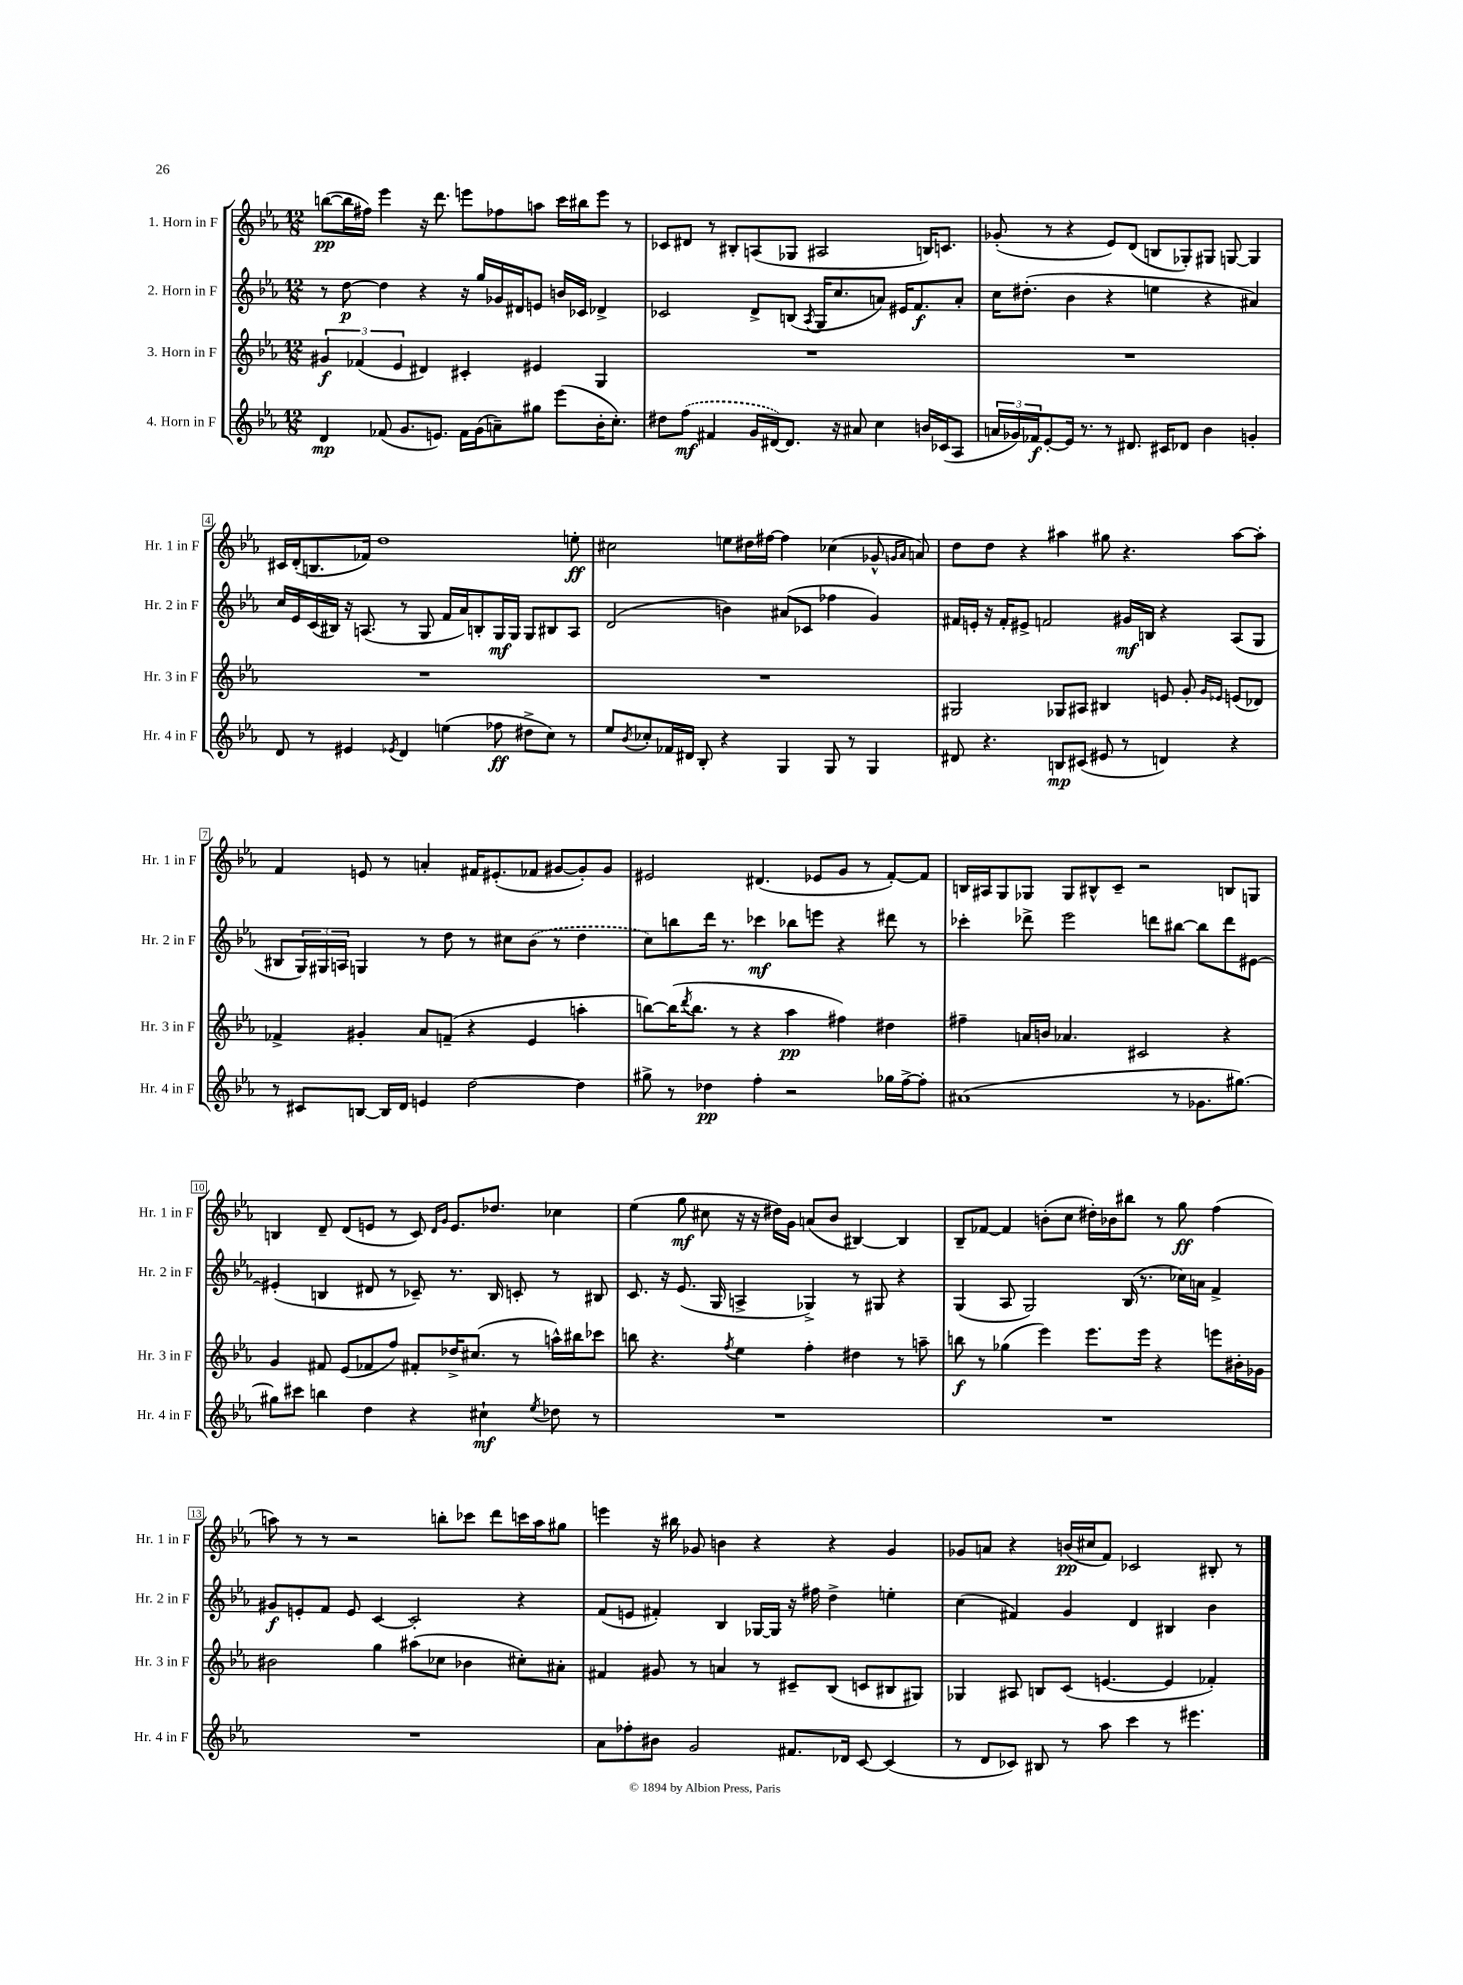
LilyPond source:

<<
\new StaffGroup <<
\new Staff = "s0" \with { instrumentName = "1. Horn in F" shortInstrumentName = "Hr. 1 in F" } {
    \clef treble \key ees \major \numericTimeSignature \time 12/8
    b''8~\pp( b''16 fis''16) ees'''4 r16 d'''8. e'''8 fes''8 a''8 c'''16 bis''16 e'''8 r8 |
    ces'8 dis'8 r8 bis8-. a8( ges8 ais2 b16) c'8. |
    ges'8-.( r8 r4 ees'8) d'8( b8 ges8-.) gis8 g8~ g4 |
    cis'16 d'16-.( b8. fes'16) d''1 e''8-.\ff |
    cis''2 e''8 dis''16 fis''16~ fis''4 ces''4( ges'8-^ \grace { g'16 aes'16 } a'8) |
    d''8 d''8 r4 ais''4 gis''8 r4. ais''8~ ais''8-. |
    f'4 e'8 r8 a'4-. fis'16 eis'8.-.( fes'8 gis'8~ gis'8-.) gis'8 |
    eis'2 dis'4.( ees'8 g'8 r8 f'8~-.) f'8 |
    b16 ais16 g8 ges8 ges8 bis8-^ c'8-- r2 b8 g8 |
    b4 d'8-- d'8( e'8 r8 c'8) \grace { d'16 g'16 } e'8. des''8. ces''4 |
    ees''4( g''8\mf cis''8 r16 r16 dis''16) g'16 a'8( bes'8 bis4~) bis4 |
    bes8-- fes'8~ fes'4 b'8-.( c''8 dis''16-.) bes'16 bis''8 r8 g''8\ff f''4( |
    a''8) r8 r8 r2 b''8-. ces'''8 d'''8 c'''16 a''16 gis''8 |
    e'''4 r16 bis''16 ges'8 b'4 r4 r4 ges'4 |
    ges'8 a'8 r4 b'16\pp( cis''16 f'8) ces'2 bis8-. r8 \bar "|." |
}
\new Staff = "s1" \with { instrumentName = "2. Horn in F" shortInstrumentName = "Hr. 2 in F" } {
    \clef treble \key ees \major \numericTimeSignature \time 12/8
    r8 d''8~\p d''4 r4 r16 g''16 ges'16 dis'16 e'8 b'16 ces'16 des'4-> |
    ces'2 d'8-> b8( \acciaccatura { aes8 } g16 c''8. a'8) eis'16 f'8.\f a'8-. |
    c''16 dis''8.-.( bes'4 r4 e''4 r4 ais'4) |
    c''16 ees'16 c'16( bis16) r16 a8.( r8 g8 f'16 aes'16) b8-. g16\mf g16 g8 bis8 a8 |
    d'2( b'4) ais'8( ces'8 fes''4 g'4) |
    fis'16 e'16-. r16 fis'16-. eis'8-> f'2 gis'16\mf b16 r4 aes8( g8 |
    bis8 \tuplet 3/2 { g16) gis16 a16 } g4 r8 d''8 r8 cis''8 \once \slurDashed bes'8( r8 d''4 |
    c''8) b''8 d'''16 r8. ces'''4\mf bes''8 e'''8 r4 dis'''8 r8 |
    ces'''4-. des'''8-> ees'''2 d'''8 bis''8~ bis''8 d'''8 eis'8~ |
    eis'4-.( b4 dis'8 r8 ces'8--) r8. b16 c'8-. r8 bis8 |
    c'8. r16 ees'8.( g16 a4-> ges4->) r8 gis8 r4 |
    g4( aes8 g2) bes16( r8. ces''16) a'16 f'4-> |
    gis'8\f e'8-. f'8 e'8 c'4~ c'2-. r4 |
    f'8( e'8 fis'4-.) bes4 ges16~ ges16 r16 fis''16 d''4-> e''4-. |
    c''4( fis'4) g'4 d'4 bis4 bes'4 \bar "|." |
}
\new Staff = "s2" \with { instrumentName = "3. Horn in F" shortInstrumentName = "Hr. 3 in F" } {
    \clef treble \key ees \major \numericTimeSignature \time 12/8
    \tuplet 3/2 { gis'4\f fes'4( ees'4 } dis'4) cis'4-. eis'4 g4 |
    R1. |
    R1. |
    R1. |
    R1. |
    gis2 ges8 ais8 bis4 e'8 g'8-. \grace { g'16 ees'16 } e'8( des'8) |
    fes'4-> gis'4-. aes'8 f'8--( r4 ees'4 a''4-. |
    b''8~) b''16( \acciaccatura { d'''8 } b''8. r8 r4 aes''4\pp fis''4) dis''4 |
    fis''4-- a'16 b'16 aes'4. cis'2 r4 |
    g'4 fis'8 ees'8( fes'8 f''8) fis'8-. des''16-> cis''8.( r8 a''16-^) bis''16 ces'''8 |
    b''8 r4. \acciaccatura { f''8 } ees''4 f''4-. dis''4 r8 a''8-- |
    b''8\f r8 ges''4( ees'''4) ees'''8. ees'''16 r4 e'''8 bis'16-. ges'16 |
    bis'2 g''4 ais''8( ces''8 bes'4 cis''8-.) ais'8-. |
    fis'4 gis'8 r8 a'4 r8 cis'8-- bes8( c'8 bis8 gis8) |
    ges4 ais8 b8 c'8( e'4.~ e'4 fes'4-.) \bar "|." |
}
\new Staff = "s3" \with { instrumentName = "4. Horn in F" shortInstrumentName = "Hr. 4 in F" } {
    \clef treble \key ees \major \numericTimeSignature \time 12/8
    d'4\mp fes'8( g'8. e'8.) fes'16 g'16( a'8--) gis''8 ees'''8( bes'16-. c''8.-.) |
    dis''8 \once \slurDashed f''8\mf( fis'4 g'16 dis'16~) dis'8. r16 ais'8 c''4 b'16 ces'16( aes8 |
    \tuplet 3/2 { a'16 ges'16) fes'16\f } ees'8~-. ees'16 r8. r8 dis'8. cis'16 des'8 bes'4 g'4-. |
    d'8 r8 eis'4 \acciaccatura { ees'8 } d'4 e''4( fes''8\ff dis''8-> c''8) r8 |
    ees''8 \acciaccatura { bes'8 } ces''8-. fes'16 dis'16 bes8-. r4 g4 g8 r8 g4 |
    dis'8 r4. b8\mp cis'8( eis'8 r8 d'4) r4 |
    r8 cis'8 b8~ b16 d'16 e'4 d''2~ d''4 |
    gis''8-> r8 des''4\pp f''4-. r2 ges''16 f''16~-> f''8-. |
    ais'1( r8 ges'8. gis''8.~) |
    gis''8 cis'''8 b''4 d''4 r4 cis''4-!\mf \acciaccatura { ees''8 } des''8 r8 |
    R1. |
    R1. |
    R1. |
    aes'8 fes''8-. bis'8 g'2 fis'8. des'16 c'8~ c'4( |
    r8 d'8 ces'8) bis8 r8 aes''8 c'''4 r8 eis'''4. \bar "|." |
}
>>
>>
\layout { \context { \Score \override BarNumber.stencil = #(make-stencil-boxer 0.1 0.3 ly:text-interface::print) } }
